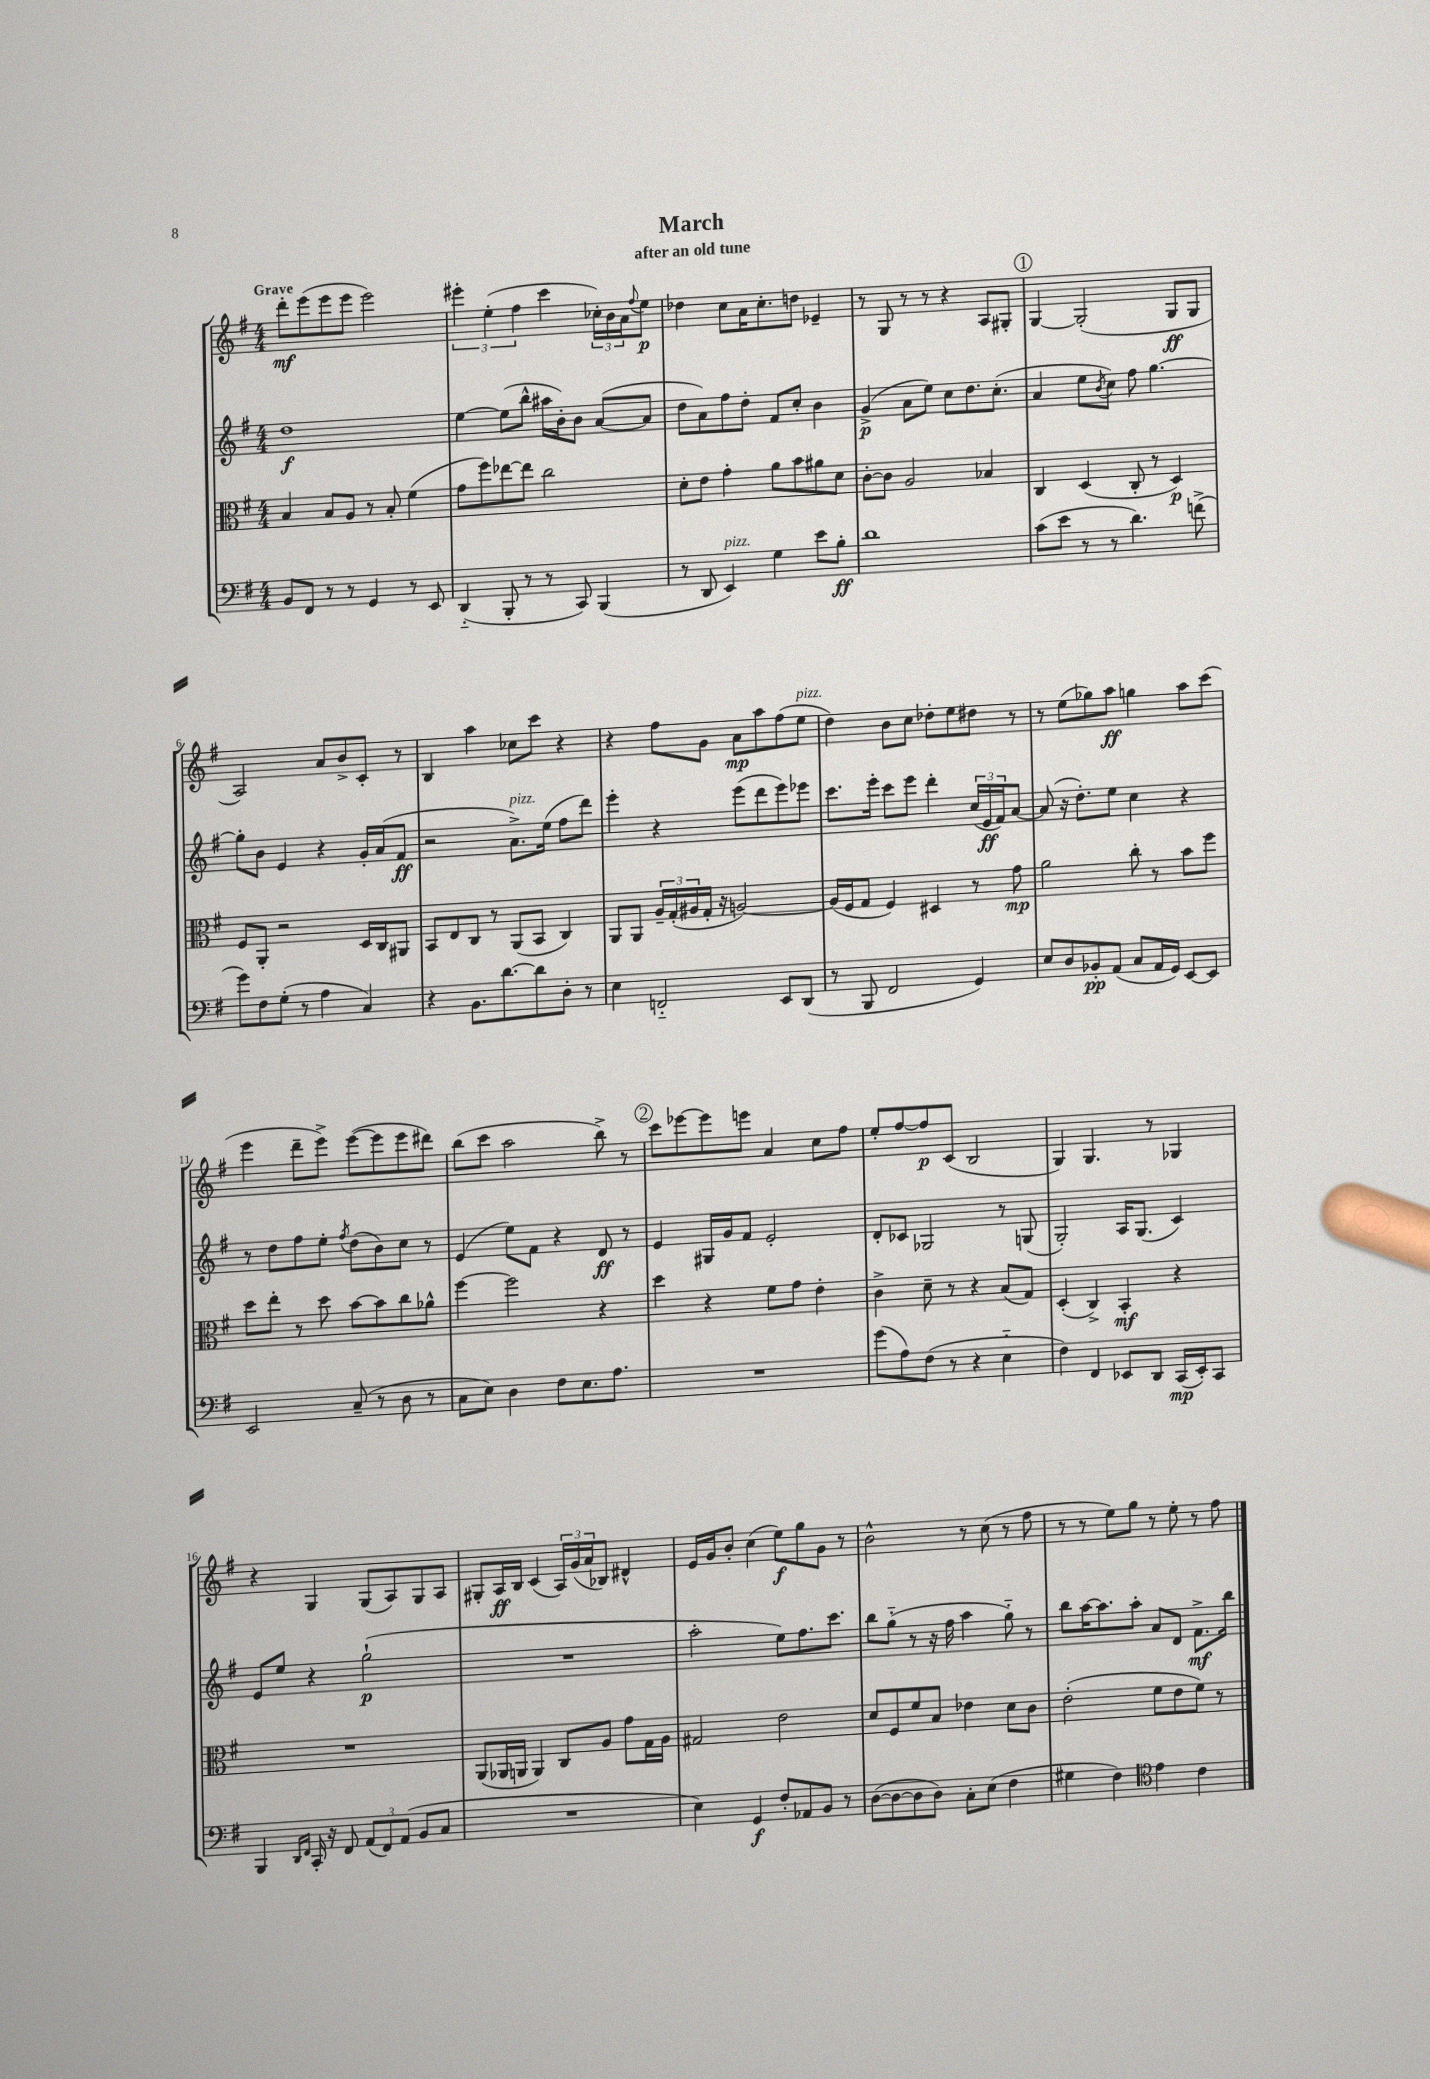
\header { title = "March" subtitle = "after an old tune" }
<<
\new StaffGroup <<
\new Staff = "s0" {
    \clef treble \key g \major \numericTimeSignature \time 4/4 \tempo "Grave"
    d'''8-.\mf e'''8( e'''8 e'''8 e'''2) |
    \tuplet 3/2 { eis'''4-. e''4-.( fis''4 } c'''4 \tuplet 3/2 { ces''16-.) b'16 a'16 } \appoggiatura { fis''8 } e''8\p |
    des''4 c''8 a'16 c''8.-. d''8 ees'4-- |
    r8 g8 r8 r8 r4 a8 gis8-. |
    \mark \markup { \circle "1" } g4~ g2-.( g8\ff g8 |
    a2) a'8 b'8-> c'8-. r8 |
    b4 a''4 ces''8 c'''8 r4 |
    r4 fis''8 g'8 a'8\mp a''8 fis''8( e''8^\markup { \italic "pizz." } |
    d''4) b'8 c''8 des''8-. e''8 dis''8 r8 |
    r8 e''8( ges''8) a''8\ff g''4 a''8 c'''8( |
    e'''4 d'''8-- e'''8->) e'''8~( e'''8 e'''8 dis'''8) |
    b''8( c'''8 a''2 b''8->) r8 |
    \mark \markup { \circle "2" } c'''8 ees'''8~ ees'''8 e'''8 a'4 c''8 fis''8 |
    e''8-. fis''8~ fis''8\p c'8( b2 |
    g4) g4. r8 ges4 |
    r4 g4 g8( a8) g8 a8 |
    gis8-. a16\ff b16 c'4( \tuplet 3/2 { a16) g'16( a'16 } bes8) dis'4-^ |
    e'16 g'16 b'8-. c''4( e''8\f) g''8 g'8 r8 |
    b'2-^ r8 c''8( r8 fis''8 |
    r8 r8 e''8) g''8 r8 e''8-. r8 fis''8 \bar "|." |
}
\new Staff = "s1" {
    \clef treble \key g \major \numericTimeSignature \time 4/4
    d''1\f |
    e''4~ e''8( b''8-^ ais''16 b'16-.) b'8 a'8~( a'8 |
    d''8 a'8) fis''8 d''8-. fis'8 c''8-. b'4 |
    g'4->\p( a'8 e''8) c''8 d''8. c''8.-.( |
    \mark \markup { \circle "1" } a'4 e''8 \acciaccatura { b'8 } c''8) fis''8 g''4.~ |
    g''8-. b'8 e'4 r4 g'16-. a'16( fis'8\ff |
    r2 a'8.->^\markup { \italic "pizz." }) e''16( fis''8 d'''8) |
    e'''4-. r4 e'''8( d'''8 e'''8) ees'''8 |
    c'''8. e'''16-. c'''8 e'''8 d'''4-. \tuplet 3/2 { c''16( e'16\ff fis'16) } a'8~ |
    a'8( r16 d''8.-.) e''8 c''4 r4 |
    r8 d''8 fis''8 e''8-. \acciaccatura { fis''8 } d''8( b'8) c''8 r8 |
    e'4( e''8) fis'8 r4 d'8\ff r8 |
    \mark \markup { \circle "2" } e'4 gis16 g'16 fis'8 e'2-. |
    d'8-. ces'8 ges2 r8 g8( |
    g2-.) a16 g8.( c'4) |
    e'8 e''8 r4 g''2-!\p( |
    R1 |
    a''2-. e''8) fis''8. c'''8. |
    b''8 g''8-_( r8 r16 fis''16 a''4 g''8-_) r8 |
    b''8 a''16~ a''8. a''8-. a'8 d'8 fis'8.->\mf b''16 \bar "|." |
}
\new Staff = "s2" {
    \clef alto \key g \major \numericTimeSignature \time 4/4
    b4 b8 a8 r8 b8-. fis'4( |
    g'8 fis''8) ees''8~ ees''8 c''2 |
    d'8-. e'8 g'4-. a'8 b'8 ais'8 d'8 |
    c'8~-. c'8 a2 bes4 |
    \mark \markup { \circle "1" } c4 d4( c8-. r8 d4\p) |
    fis8 a,8-. r2 d16 c16 ais,8 |
    b,8 e8 c8 r8 a,8( b,8 c4) |
    a,8 a,8 \tuplet 3/2 { a16-- g16-.( ais16 } g16-. r16 a2~) |
    a16( fis16 g8 fis4) dis4 r8 g'8\mp |
    a'2 c''8-. r8 b'8 fis''8 |
    d''8 e''8-. r8 d''8 b'8~ b'8 c''8 aes'8-^ |
    fis''4~ fis''2 r4 |
    \mark \markup { \circle "2" } d''4 r4 fis'8 g'8 e'4-. |
    c'4-> d'8-- r8 r4 b8( g8) |
    d4-.( c4->) b,4-.\mf r4 |
    R1 |
    a,8( aes,16 a,16 a,4) c8 a8 g'8 g16 a16 |
    gis2 e'2 |
    d'8 fis8 fis'8 b8 ees'4 d'8 c'8 |
    e'2-.( fis'8 e'8 fis'8) r8 \bar "|." |
}
\new Staff = "s3" {
    \clef bass \key g \major \numericTimeSignature \time 4/4
    b,8 fis,8 r8 r8 g,4 r8 e,8 |
    d,4-_( b,,8-. r8 r8 c,8) b,,4( |
    r8 d,8 e,4^\markup { \italic "pizz." }) g4 e'8 b8-.\ff |
    d'1 |
    \mark \markup { \circle "1" } c'8( e'8 r8 r8 d'4.) f'8->( |
    g'8) fis8 g8-.( r8 a4 c4) |
    r4 b,8. d'8.~ d'8 d8-. r8 |
    e4 f,2-_ e,8 d,8( |
    r8 b,,8 fis,2 g,4) |
    e8 d8 bes,8-.\pp a,8( c8 a,16 g,16) e,8~ e,8 |
    e,2 c8--( r8 d8 r8 |
    c8 e8) d4 fis8 e8. a8. |
    \mark \markup { \circle "2" } R1 |
    g'8( a8) fis8( r8 r4 e4-_ |
    fis4) fis,4 ees,8 d,8 c,16\mp( ees,16-.) c,8 |
    b,,4 \grace { d,16 fis,16 } c,16-. r16 fis,8 \tuplet 3/2 { a,8( fis,8) a,8( } b,8 c8 |
    R1 |
    e4) g,4\f fis8-. aes,8 b,8 r8 |
    d8~( d8~ d8 d8) c8-. e8( fis4 |
    gis4 fis4) \clef tenor e'4 c'4 \bar "|." |
}
>>
>>
